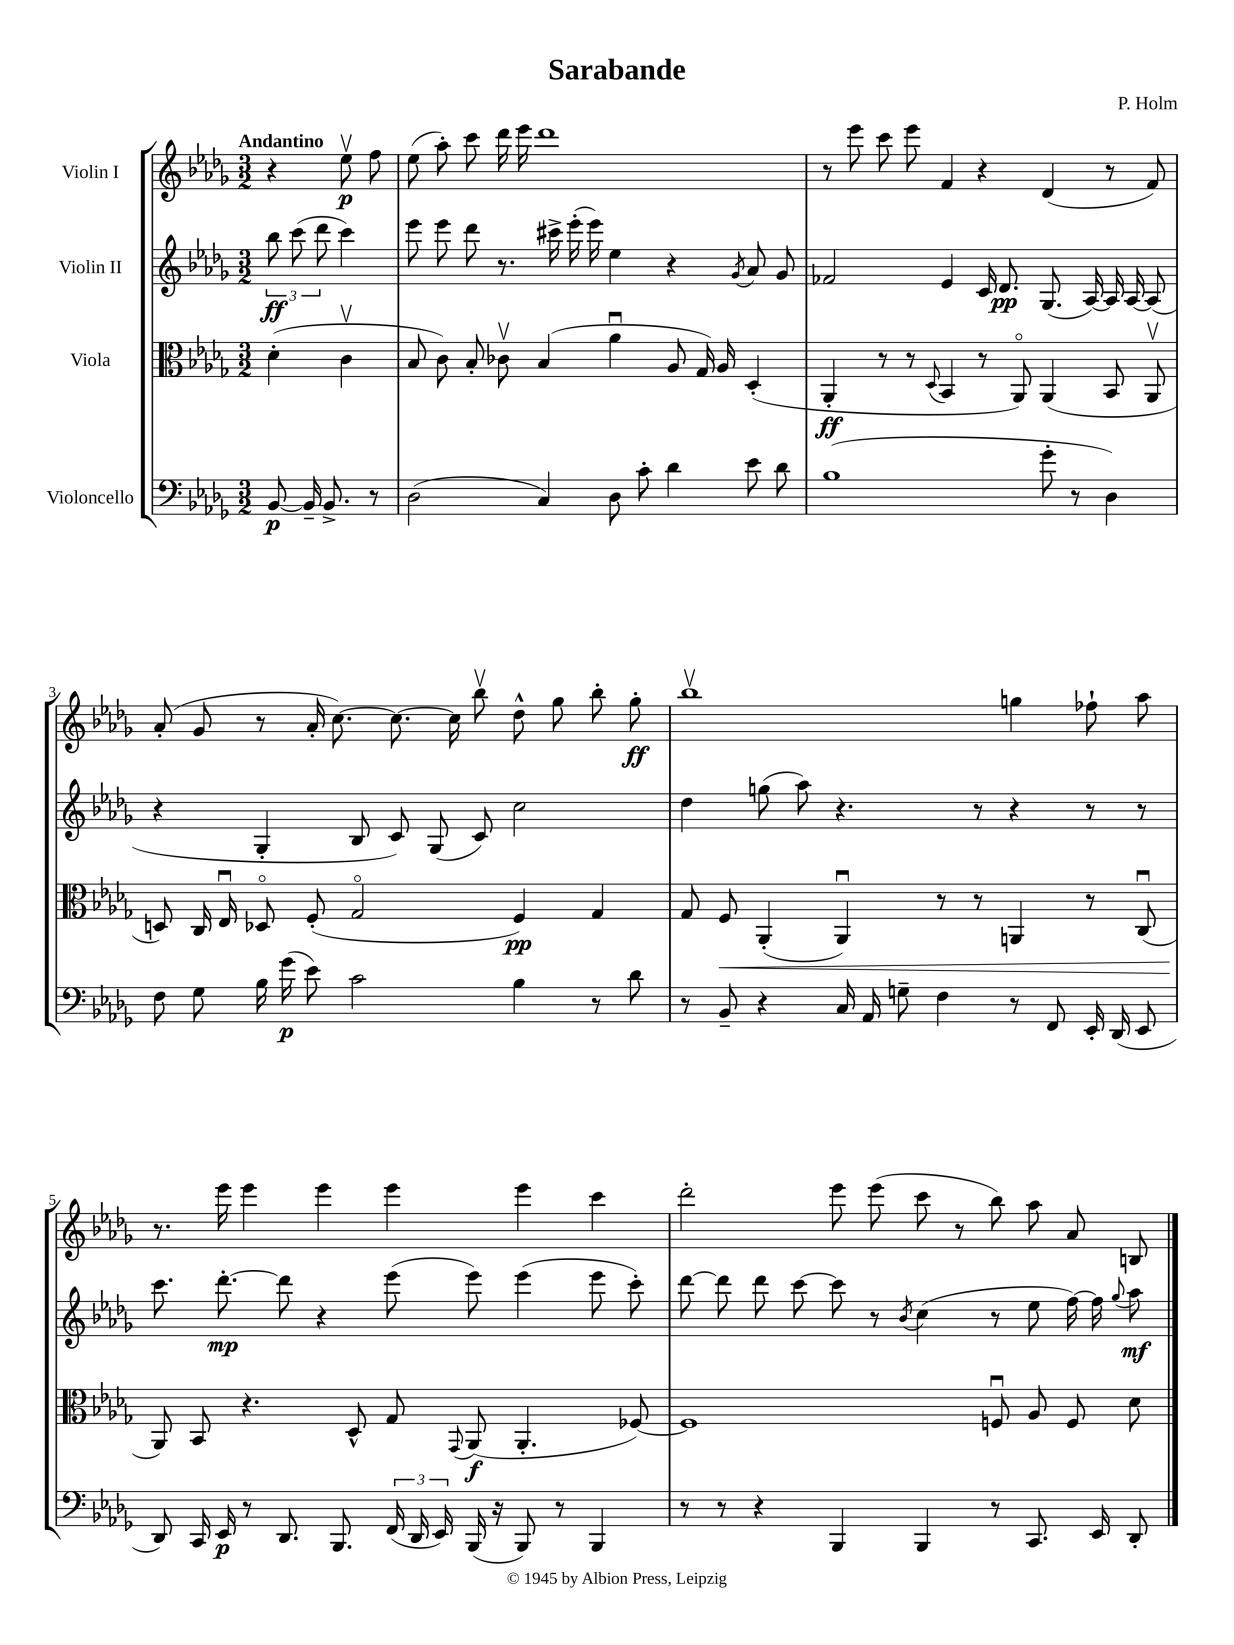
\header { title = "Sarabande" composer = "P. Holm" }
<<
\new StaffGroup <<
\new Staff = "s0" \with { instrumentName = "Violin I" } {
    \clef treble \key des \major \numericTimeSignature \time 3/2 \partial 2 \tempo "Andantino"
    \autoBeamOff r4 ees''8\upbow\p f''8 |
    ees''8( aes''8-.) c'''8 des'''16 ees'''16 des'''1 |
    r8 ees'''8 c'''8 ees'''8 f'4 r4 des'4( r8 f'8) |
    aes'8-.( ges'8 r8 aes'16-. c''8.~) c''8.~ c''16 bes''8\upbow des''8-^ ges''8 bes''8-. ges''8-.\ff |
    bes''1\upbow g''4 fes''8-! aes''8 |
    r8. ees'''16 ees'''4 ees'''4 ees'''4 ees'''4 c'''4 |
    des'''2-. ees'''8 ees'''8( c'''8 r8 bes''8) aes''8 aes'8 b8 \bar "|." |
}
\new Staff = "s1" \with { instrumentName = "Violin II" } {
    \clef treble \key des \major \numericTimeSignature \time 3/2 \partial 2
    \autoBeamOff \tuplet 3/2 { bes''8\ff c'''8( des'''8 } c'''4) |
    ees'''8 ees'''8 des'''8 r8. cis'''16-> ees'''16-.( ees'''16) ees''4 r4 \acciaccatura { ges'8 } aes'8 ges'8 |
    fes'2 ees'4 c'16 des'8.\pp ges8.( aes16~) aes16 aes16~ aes8( |
    r4 ges4-. bes8 c'8) ges8( c'8) c''2 |
    des''4 g''8( aes''8) r4. r8 r4 r8 r8 |
    c'''8. des'''8.~-.\mp des'''8 r4 ees'''8( ees'''8) ees'''4( ees'''8 c'''8-.) |
    des'''8~ des'''8 des'''8 c'''8~ c'''8 r8 \acciaccatura { bes'8 } c''4( r8 ees''8 f''16~) f''16 \appoggiatura { ges''8 } aes''8\mf \bar "|." |
}
\new Staff = "s2" \with { instrumentName = "Viola" } {
    \clef alto \key des \major \numericTimeSignature \time 3/2 \partial 2
    \autoBeamOff des'4-.( c'4\upbow |
    bes8 c'8) bes8-. ces'8\upbow bes4( aes'4\downbow aes8 ges16) aes16 des4-.( |
    aes,4-.\ff r8 r8 \appoggiatura { des8 } bes,4 r8 aes,8\flageolet) aes,4( bes,8 aes,8\upbow |
    d8) c16 ees16\downbow des8\flageolet f8-.( ges2\flageolet f4\pp) ges4 |
    ges8 f8\< aes,4-.( aes,4\downbow) r8 r8 a,4 r8 c8\downbow( |
    aes,8\!) bes,8 r4. des8-^ ges8 \appoggiatura { ges,8 } aes,8\f( aes,4.-. fes8~) |
    fes1 f8\downbow aes8 f8 des'8 \bar "|." |
}
\new Staff = "s3" \with { instrumentName = "Violoncello" } {
    \clef bass \key des \major \numericTimeSignature \time 3/2 \partial 2
    \autoBeamOff bes,8~\p bes,16-- bes,8.-> r8 |
    des2( c4) des8 c'8-. des'4 ees'8 des'8 |
    bes1( ges'8-. r8 des4) |
    f8 ges8 bes16 ges'16\p( ees'8) c'2 bes4 r8 des'8 |
    r8 bes,8-- r4 c16 aes,16 g8-- f4 r8 f,8 ees,16-. des,16( ees,8 |
    des,8) c,16 ees,16\p r8 des,8. bes,,8. \tuplet 3/2 { f,16( des,16 ees,16) } bes,,16( r16 bes,,8) r8 bes,,4 |
    r8 r8 r4 bes,,4 bes,,4 r8 c,8. ees,16 des,8-. \bar "|." |
}
>>
>>
